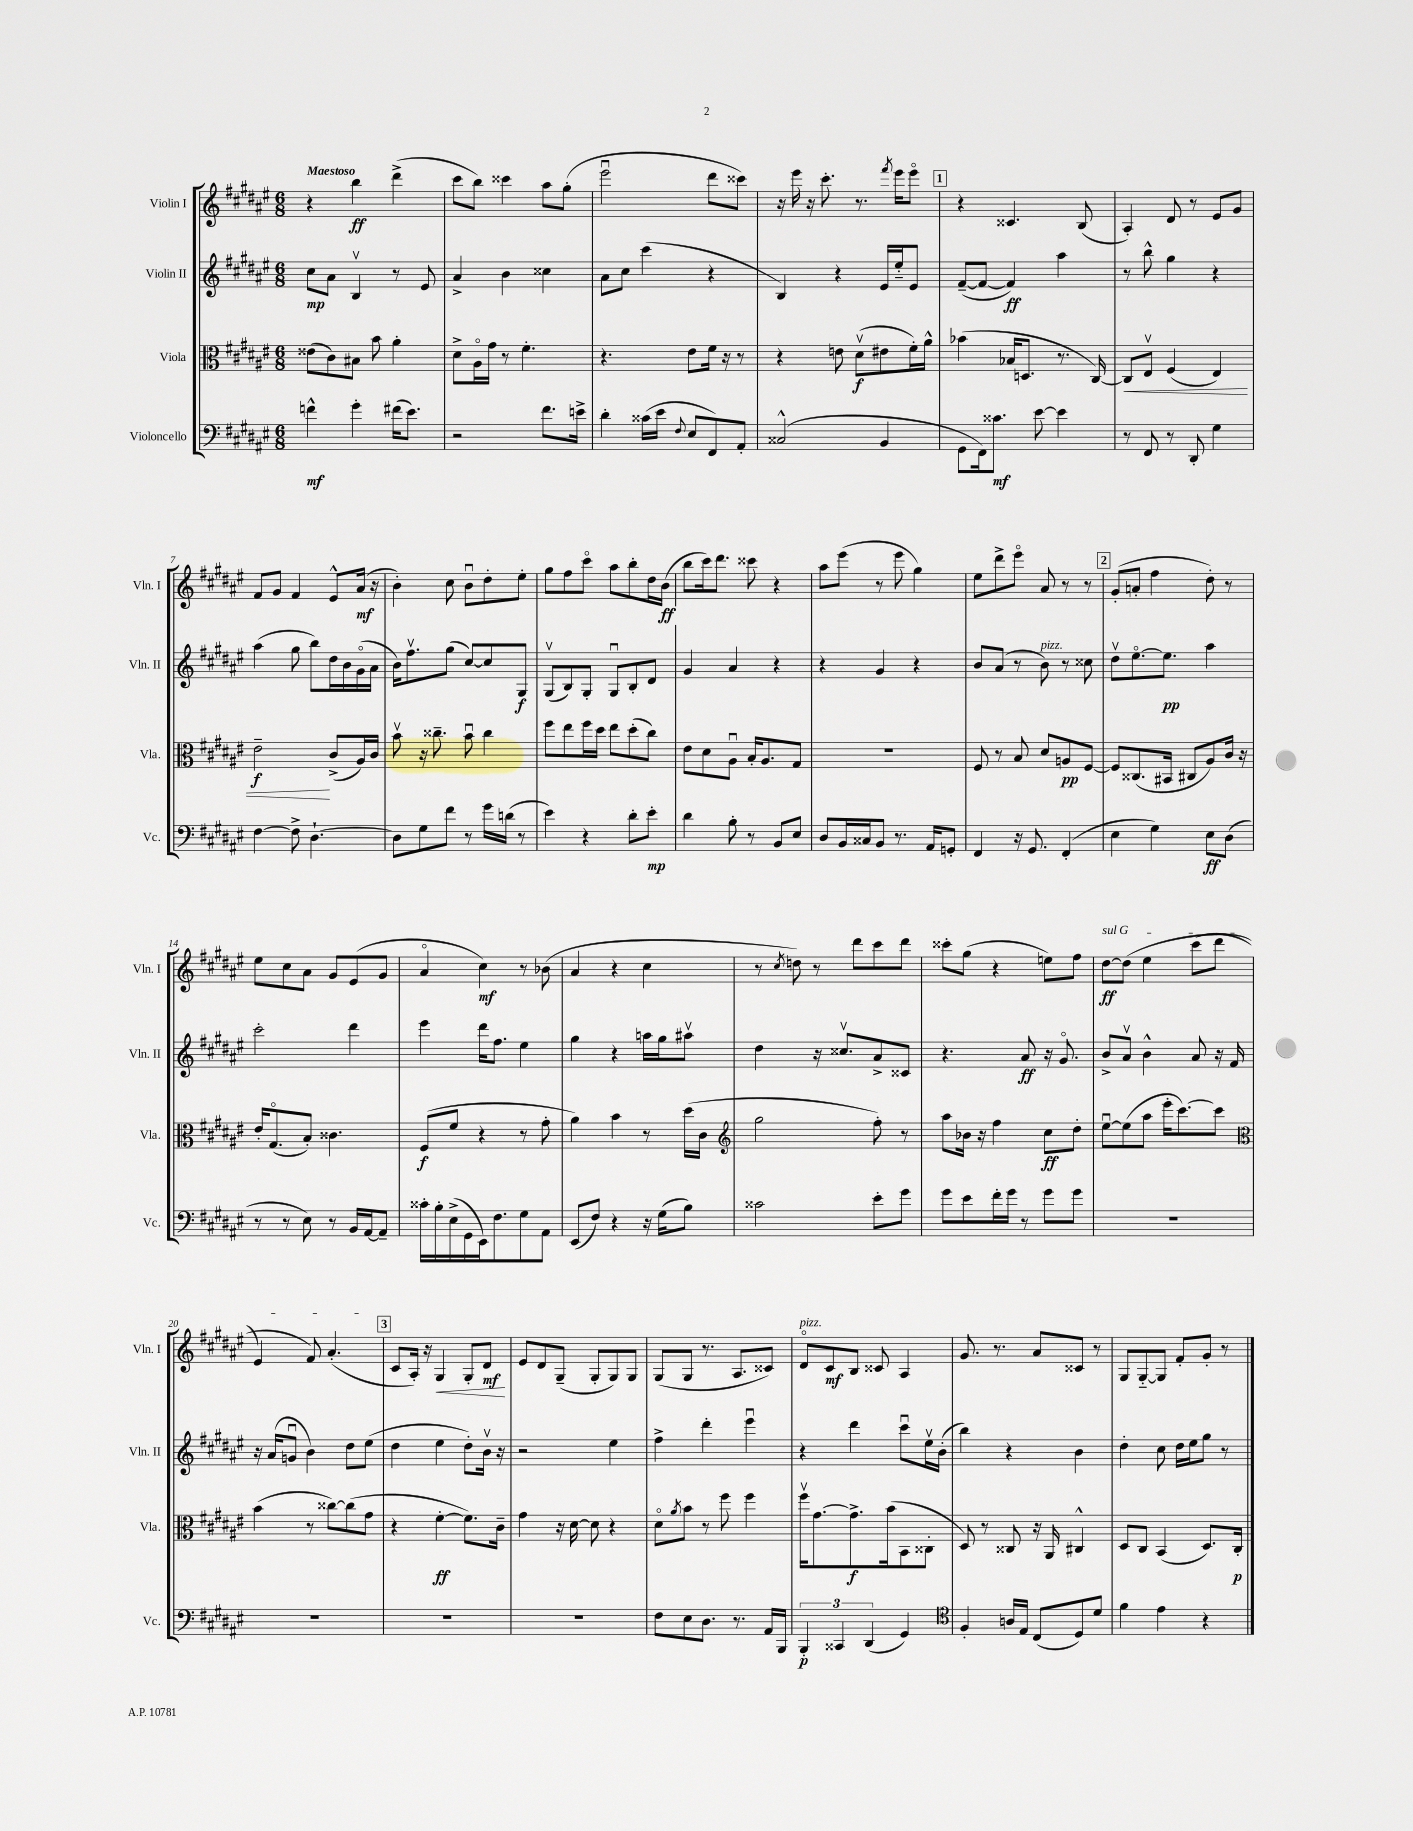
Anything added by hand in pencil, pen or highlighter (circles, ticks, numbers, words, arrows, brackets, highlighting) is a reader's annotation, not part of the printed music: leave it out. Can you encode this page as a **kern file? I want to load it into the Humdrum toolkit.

**kern	**kern	**kern	**kern
*staff4	*staff3	*staff2	*staff1
*clefF4	*clefC3	*clefG2	*clefG2
*k[f#c#g#d#a#e#]	*k[f#c#g#d#a#e#]	*k[f#c#g#d#a#e#]	*k[f#c#g#d#a#e#]
*M6/8	*M6/8	*M6/8	*M6/8
4f^^\	(8e##\L	8cc#\L	4r
.	8c#\)	8a#\J	.
4g#'\	8B#\J	4Bv/	4bb\
.	8b\	.	.
(16f#\LK	4a#'\	8r	(4ddd#^\
8.e#\J)	.	.	.
.	.	8e#/	.
=	=	=	=
2r	8d#^\L	4a#^/	8ccc#\L
.	16A#o\L	.	8bb\J)
.	16g#\JJ	.	.
.	8r	4b\	4ccc##\
.	4.f#'\	.	.
8.f#\L	.	4cc##\	8aa#\L
.	.	.	(8gg#'\J
16e^\Jk	.	.	.
=	=	=	=
4d#'\	4.r	8a#\L	2eee#u\
.	.	8cc#\J	.
(16c##\LL	.	(4ccc#\	.
16e#\JJ	.	.	.
8qqF#/	.	.	.
8E#/L	8e#\L	.	.
8FF#/)	16f#\Jk	4r	8ddd#\L
.	16r	.	.
8AA#'/J	8r	.	8ccc##\J)
=	=	=	=
(2C##^^/	4r	4B/)	16r
.	.	.	16eee#\
.	.	.	16r
.	.	.	8.ccc#'\
.	8e\	4r	.
.	(8d#v\L	.	8.r
4BB/	8e#\	16e#/LL	.
.	.	.	8qfff#/
.	.	16ee#'~/J	16eee#\LK
.	16f#'\L)	8e#/J	8eee#o\J
.	16a#^^\JJ	.	.
=	=	=	=
8GG#\L	(4b-\	([8f#~/L	4r
16FF#\k)	.	8f#/_J	.
8.c##\J	.	.	.
.	16B-/LK	4f#/])	4.c##/
.	8.D/J	.	.
[8e#\	.	.	.
4e#\]	8.r	4aa#\	.
.	.	.	(8B/
.	[16C#/)	.	.
=	=	=	=
8r	8C#/]L	8r	4A#'/)
8FF#/	8E#v/J	8bb^^\	.
8r	(4F#/	4gg#\	8d#/
8DD#'/	.	.	8r
4G#\	4E#/)	4r	8e#/L
.	.	.	8g#/J
=	=	=	=
[4F#\	2e#~\	(4aa#\	8f#/L
.	.	.	8g#/J
8F#^\]	.	8gg#\	4f#/
[4.D#`\	.	8bb\L)	.
.	(8c#^/L	16dd#\L	8e#^^/L
.	.	16b\	.
.	16A#/L)	(16g#o\	(16a#/Jk
.	16c#/JJ	16a#\JJ	16r
=	=	=	=
8D#\]L	8bv\	16b\LK)	4b'\)
.	.	8.ff#v\	.
8G#\	16r	.	.
.	8.cc##~\	.	.
8f#\J	.	(8gg#\J	8cc#\
8r	8bu\	[8cc#/L)	8bu\L
16g#\LL	4cc##\	8cc#/]	8dd#'\
(16d\JJ	.	.	.
8r	.	8G#/J	8ee#'\J
=	=	=	=
4e#\)	8ff#\L	(8G#v/L	8gg#\L
.	8ee#\	8B/)	8ff#\
4r	16ff#\L	8G#'/J	8ccc#o\J
.	16dd#\JJ	.	.
.	8ee#\L	8G#u/L	8aa#\L
8d#'\L	(8dd#'\	8B'/	8bb'\
8e#'\J	8cc#\J)	8d#/J	16dd#\L
.	.	.	(16b\JJ
=	=	=	=
4d#\	8e#\L	4g#/	8bb\L
.	8d#\	.	16ccc#\k)
.	.	.	8.ddd#\J
8B'\	8A#u\J	4a#/	.
8r	16B'/LK	.	8ccc##\
.	8.A#/	.	.
8BB/L	.	4r	4r
8E#/J	8G#/J	.	.
=	=	=	=
8D#/L	2.r	4r	8aa#\L
16BB/L	.	.	(8eee#\J
16C##/J	.	.	.
8BB/J	.	4g#/	8r
8.r	.	.	8eee#\
.	.	4r	4gg#\)
16AA#/LK	.	.	.
8GG'/J	.	.	.
=	=	=	=
4FF#/	8F#/	8b/L	8ee#\L
.	8r	(8a#/J	8ddd#^\
16r	8B/	8r	8eee#o\J
8.GG#/	.	.	.
.	8d#/L	8b\)	8a#/
(4FF#'/	8A/	8r	8r
.	[8F#/J	8cc##\	8r
=	=	=	=
4E#\	8F#/]L	8dd#v\L	(8g#'/L
.	(8.C##/	[8.ee#o\	8a'/J
4G#\)	.	.	4ff#\
.	16BB#/Jk	8.ee#\]J	.
.	8C#/L	.	.
8E#\L	8A#/)	4aa#\	8dd#'\)
(8D#\J	16c#/Jk	.	8r
.	16r	.	.
=	=	=	=
8r	16e#'/LK	2ccc#'\	8ee#\L
.	(8.G#o/	.	.
8r	.	.	8cc#\
8E#\)	8B'/J)	.	8a#\J
8r	4.c##\	.	8g#/L
16BB/LL	.	4ddd#\	(8e#/
[16AA#/J	.	.	.
8AA#~/]J	.	.	8g#/J
=	=	=	=
16c##'\LL	(8F#/L	4eee#\	4a#o/
16B'\	.	.	.
(16E#^\	8f#/J	.	.
16GG#\	.	.	.
16EE#\J)	4r	16ddd#\LK	4cc#\)
8.F#\	.	8.ff#\J	.
8G#\	8r	4ee#\	8r
8AA#\J	8g#'\	.	(8b-\
=	=	=	=
(8EE#/L	4a#\)	4gg#\	4a#/
8F#/J)	.	.	.
4r	4b\	4r	4r
16r	8r	16aa\LL	4cc#\
(16G#\LK	.	16gg#\J	.
8B\J)	(16dd#\LL	8aa#v\J	.
.	16c#\JJ	.	.
=	=	=	=
*	*clefG2	*	*
2c##\	2gg#\	4dd#\	8r
.	.	.	8qcc#/
.	.	.	8dd\)
.	.	16r	8r
.	.	8.cc##v/L	.
.	.	.	8ddd#\L
8e#'\L	8ff#'\)	8a#^/	8ccc#\
8g#\J	8r	8c##/J	8ddd#\J
=	=	=	=
8g#\L	8aa#\L	4.r	8ccc##'\L
8e#\	16b-\Jk	.	(8gg#\J
.	16r	.	.
16f#'\L	4ff#\	.	4r
16g#\JJ	.	.	.
8r	.	8a#/	.
8g#\L	8cc#\L	16r	8ee\L)
.	.	8.g#o/	.
8g#\J	8dd#'\J	.	8ff#\J
=	=	=	=
2.r	[8ee#u\L	8b^/L	[8dd#\L
.	(8ee#\]	8a#v/J	&(8dd#\]J
.	8aa#\J	4b^^\	4ee#\
.	16eee#'\LK	.	.
.	[8.ccc#\)	.	.
.	.	8a#/	(8ccc#\L
.	8ccc#\]J	16r	8ddd#\J
.	.	16f#/	.
=	=	=	=
*	*clefC3	*	*
2.r	(4b\	16r	4e#/)
.	.	(16a#/LK	.
.	.	8gu/J	.
.	8r	4b\)	8f#/&)
.	[8cc##\L)	.	(4.a#'/
.	(8cc##\]	8dd#\L	.
.	8g#\J	(8ee#\J	.
=	=	=	=
2.r	4r	4dd#\	8c#/L
.	.	.	16A#'/Jk)
.	.	.	16r
.	[4f#'\	4ee#\	4G#/
.	8.f#\]L)	8dd#'\L)	8G#'/L
.	.	16bv\Jk	8d#/J
.	16c#~\Jk	16r	.
=	=	=	=
2.r	4g#\	2r	8e#/L
.	.	.	8d#/
.	16r	.	(8G#~/J
.	[16d#\	.	.
.	8d#\]	.	8G#'/L
.	4r	4ee#\	8G#/)
.	.	.	8G#/J
=	=	=	=
8F#\L	8d#o\L	4ff#^\	(8G#/L
.	8qa#/	.	.
8E#\	8b\J	.	8G#/J
8.D#\J	8r	4ddd#'\	8.r
.	8ff#\	.	.
8.r	.	.	8.A#/L
.	4ff#\	4eee#u\	.
16AA#/LL	.	.	8c##/J)
16BBB/JJ	.	.	.
=	=	=	=
6BBB'/	16ff#v\LK	4r	8d#o/L
.	[8.g#\	.	.
.	.	.	8c#/
6CC##/	.	.	.
.	8.g#^\]	4ddd#\	8B/J
(6DD#/	.	.	.
.	.	.	8c##/
.	(16b\k	.	.
4GG#/)	8BB\	8ccc#u\L	4A#/
.	8C##'\J	16ee#v\L	.
.	.	(16b'\JJ	.
=	=	=	=
*clefC4	*	*	*
4F#'/	8D#/)	4bb\)	8.g#/
.	8r	.	.
.	.	.	8.r
16A/LL	8C##/	4r	.
16E#/JJ	.	.	.
(8C#/L	16r	.	8a#/L
.	16AA#/	.	.
8D#/)	4C#^^/	4b\	8c##/J
8d#/J	.	.	8r
=	=	=	=
4f#\	8D#/L	4dd#'\	8G#/L
.	8C#/J	.	[8G#'~/
4e#\	(4BB/	8cc#\	8G#/]J
.	.	16dd#\LL	8f#'/L
.	.	16ee#\J	.
4r	8.D#/L)	8gg#\J	8g#'/J
.	.	8r	8r
.	16C#'/Jk	.	.
==	==	==	==
*-	*-	*-	*-
